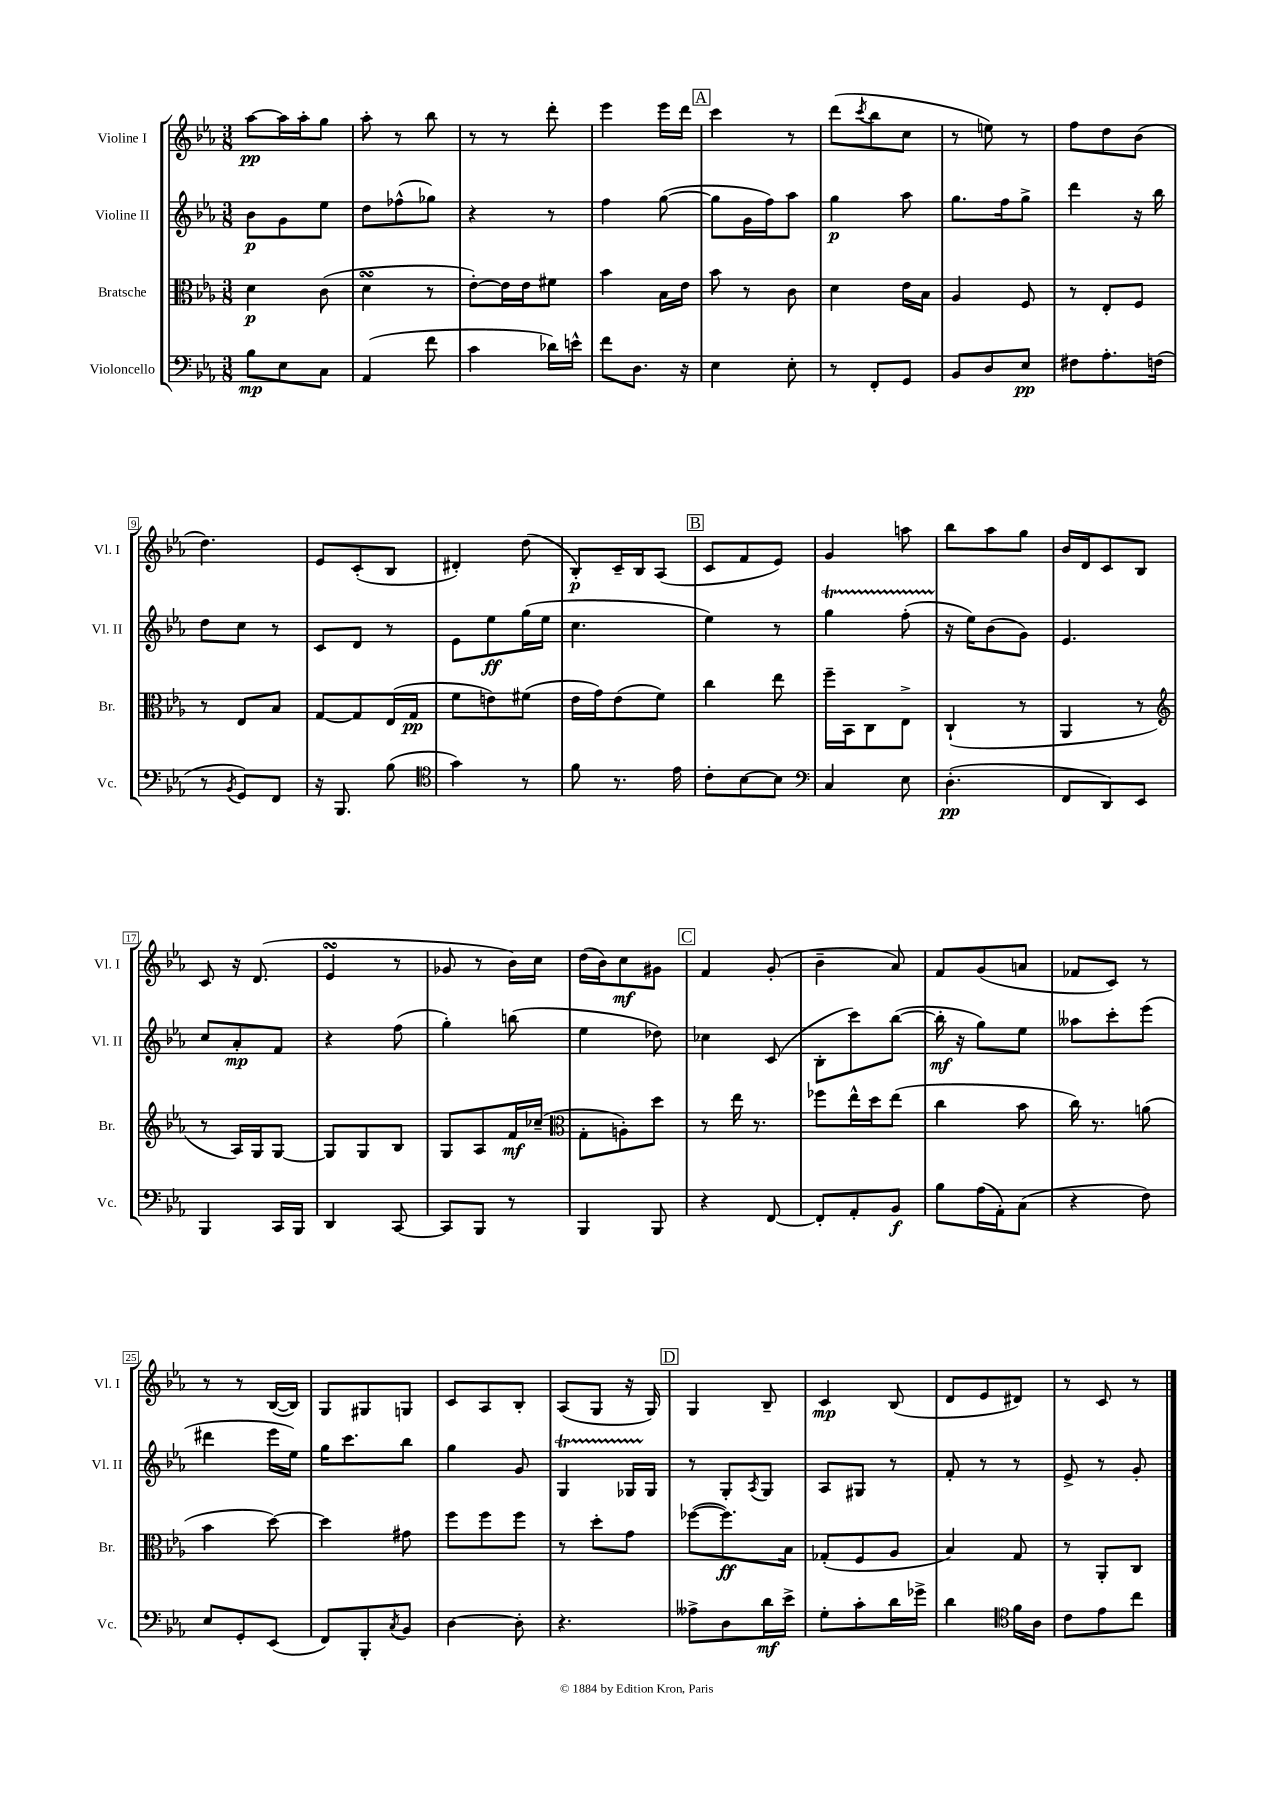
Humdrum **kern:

**kern	**dynam	**kern	**dynam	**kern	**dynam	**kern	**dynam
*part4	*part4	*part3	*part3	*part2	*part2	*part1	*part1
*staff4	*staff4	*staff3	*staff3	*staff2	*staff2	*staff1	*staff1
*I"Violoncello	*	*I"Bratsche	*	*I"Violine II	*	*I"Violine I	*
*I'Vc.	*	*I'Br.	*	*I'Vl. II	*	*I'Vl. I	*
*clefF4	*	*clefC3	*	*clefG2	*	*clefG2	*
*k[b-e-a-]	*	*k[b-e-a-]	*	*k[b-e-a-]	*	*k[b-e-a-]	*
*M3/8	*	*M3/8	*	*M3/8	*	*M3/8	*
=1	=1	=1	=1	=1	=1	=1	=1
8B-\L	mp	4d\	p	8b-\L	p	[8aa-\L	pp
8E-\	.	.	.	8g\	.	16aa-\L]	.
.	.	.	.	.	.	16aa-'\J	.
8C\J	.	(8c\	.	8ee-\J	.	8gg\J	.
=2	=2	=2	=2	=2	=2	=2	=2
(4AA-/	.	4dsSsS\	.	8dd\L	.	8aa-'\	.
.	.	.	.	(8ff-X^^\	.	8r	.
8f\	.	8r	.	8gg-X\J)	.	8bb-\	.
=3	=3	=3	=3	=3	=3	=3	=3
4c\	.	[8e-'\L)	.	4r	.	8r	.
.	.	16e-\L]	.	.	.	8r	.
.	.	16e-\J	.	.	.	.	.
16d-X\LL)	.	8f#X\J	.	8r	.	8ddd'\	.
16en^^\JJ	.	.	.	.	.	.	.
=4	=4	=4	=4	=4	=4	=4	=4
8f\L	.	4b-\	.	4ff\	.	4eee-\	.
8.D\J	.	.	.	.	.	.	.
.	.	16B-\LL	.	([8gg\	.	16eee-\LL	.
16r	.	16e-\JJ	.	.	.	16ddd\JJ	.
!!LO:REH:place=s1:t=A
=5	=5	=5	=5	=5	=5	=5	=5
4E-\	.	8b-\	.	8gg\L]	.	4ccc\	.
.	.	8r	.	16g\L	.	.	.
.	.	.	.	16ff\J)	.	.	.
8E-'\	.	8c\	.	8aa-\J	.	8r	.
=6	=6	=6	=6	=6	=6	=6	=6
8r	.	4d\	.	4gg\	p	(8ddd\L	.
.	.	.	.	.	.	8qccc/	.
8FF'/L	.	.	.	.	.	8bb-\	.
8GG/J	.	16e-\LL	.	8aa-\	.	8cc\J	.
.	.	16B-\JJ	.	.	.	.	.
=7	=7	=7	=7	=7	=7	=7	=7
8BB-/L	.	4A-/	.	8.gg\L	.	8r	.
8D/	.	.	.	.	.	8een\)	.
.	.	.	.	16ff\k	.	.	.
8E-/J	pp	8F/	.	8gg^\J	.	8r	.
=8	=8	=8	=8	=8	=8	=8	=8
8F#X\L	.	8r	.	4ddd\	.	8ff\L	.
8.A-'\	.	8E-'/L	.	.	.	8dd\	.
.	.	8F/J	.	16r	.	(8b-\J	.
(16Fn\Jk	.	.	.	16bb-\	.	.	.
!!LO:LB:g=z
=9	=9	=9	=9	=9	=9	=9	=9
8r	.	8r	.	8dd\L	.	4.dd\)	.
8qBB-/	.	.	.	.	.	.	.
8GG/L)	.	8E-/L	.	8cc\J	.	.	.
8FF/J	.	8B-/J	.	8r	.	.	.
=10	=10	=10	=10	=10	=10	=10	=10
16r	.	[8G/L	.	8c/L	.	8e-/L	.
8.BBB-/	.	.	.	.	.	.	.
.	.	8G/]	.	8d/J	.	(8c'/	.
(8B-\	.	(16E-/L	.	8r	.	8B-/J	.
.	.	16G/JJ	pp	.	.	.	.
=11	=11	=11	=11	=11	=11	=11	=11
*clefC4	*	*	*	*	*	*	*
4g\)	.	8f\L	.	8e-\L	.	4d#X'/)	.
.	.	8en\)	.	8ee-\	ff	.	.
8r	.	(8f#X\J	.	(16gg\L	.	(8dd\	.
.	.	.	.	16ee-\JJ	.	.	.
=12	=12	=12	=12	=12	=12	=12	=12
8f\	.	16e-\LL	.	4.cc\	.	8B-'/L)	p
.	.	16g\J)	.	.	.	.	.
8.r	.	(8e-\	.	.	.	16c~/L	.
.	.	.	.	.	.	16B-/J	.
.	.	8f\J)	.	.	.	(8A-/J	.
16e-\	.	.	.	.	.	.	.
!!LO:REH:place=s1:t=B
=13	=13	=13	=13	=13	=13	=13	=13
8c'\L	.	4cc\	.	4ee-\)	.	8c/L	.
[8B-\	.	.	.	.	.	8f/	.
8B-\J]	.	8ee-\	.	8r	.	8e-/J)	.
=14	=14	=14	=14	=14	=14	=14	=14
*clefF4	*	*	*	*	*	*	*
4C/	.	16ff~\LL	.	4ggt\	.	4g/	.
.	.	16BB-\J	.	.	.	.	.
.	.	8C\	.	.	.	.	.
8E-\	.	8E-^\J	.	(8ffTTT'\	.	8aan\	.
=15	=15	=15	=15	=15	=15	=15	=15
(4.D'\	pp	(4C`/	.	16r	.	8bb-\L	.
.	.	.	.	16ee-\KL)	.	.	.
.	.	.	.	(8b-\	.	8aa-\	.
.	.	8r	.	8g\J)	.	8gg\J	.
=16	=16	=16	=16	=16	=16	=16	=16
8FF/L	.	4AA-/	.	4.e-/	.	16b-/LL	.
.	.	.	.	.	.	16d/J	.
8DD/)	.	.	.	.	.	8c/	.
8EE-/J	.	8r	.	.	.	8B-/J	.
!!LO:LB:g=z
=17	=17	=17	=17	=17	=17	=17	=17
*	*	*clefG2	*	*	*	*	*
4BBB-/	.	8r	.	8cc/L	.	8c/	.
.	.	16A-/LL)	.	8a-'/	mp	16r	.
.	.	16G/J	.	.	.	(8.d/	.
16CC/LL	.	[8G/J	.	8f/J	.	.	.
16BBB-/JJ	.	.	.	.	.	.	.
=18	=18	=18	=18	=18	=18	=18	=18
4DD/	.	8G/L]	.	4r	.	4e-sSSs/	.
.	.	8G/	.	.	.	.	.
[8CC/	.	8B-/J	.	(8ff\	.	8r	.
=19	=19	=19	=19	=19	=19	=19	=19
8CC/L]	.	8G/L	.	4gg'\)	.	8g-X/	.
8BBB-/J	.	8A-/	.	.	.	8r	.
8r	.	16f/L	mf	(8bbn\	.	16b-\LL)	.
.	.	(16cc-X~/JJ	.	.	.	16cc\JJ	.
=20	=20	=20	=20	=20	=20	=20	=20
*	*	*clefC3	*	*	*	*	*
4BBB-/	.	8G'\L	.	4ee-\	.	(16dd\LL	.
.	.	.	.	.	.	16b-\J)	.
.	.	8An'\)	.	.	.	8cc\	mf
8BBB-/	.	8dd\J	.	8dd-X\)	.	8g#X\J	.
!!LO:REH:place=s1:t=C
=21	=21	=21	=21	=21	=21	=21	=21
4r	.	8r	.	4cc-X\	.	4f/	.
.	.	16ee-\	.	.	.	.	.
.	.	8.r	.	.	.	.	.
[8FF/	.	.	.	(8c/	.	(8g'/	.
=22	=22	=22	=22	=22	=22	=22	=22
8FF'/L]	.	8ff-X\L	.	8B-'\L	.	4b-~\	.
8AA-'/	.	16ee-^^\L	.	8ccc\)	.	.	.
.	.	16dd\J	.	.	.	.	.
8BB-/J	f	(8ee-\J	.	([8bb-\J	.	8a-/)	.
=23	=23	=23	=23	=23	=23	=23	=23
8B-\L	.	4cc\	.	16bb-'\]	mf	8f/L	.
.	.	.	.	16r	.	.	.
(16A-\L	.	.	.	8gg\L)	.	(8g/	.
16AA-'\J)	.	.	.	.	.	.	.
(8C\J	.	8b-\	.	8ee-\J	.	8an/J	.
=24	=24	=24	=24	=24	=24	=24	=24
4r	.	16cc\)	.	8aa--X\L	.	8f-X/L	.
.	.	8.r	.	.	.	.	.
.	.	.	.	8ccc'\	.	8c/J)	.
8F\)	.	(8an\	.	(8eee-\J	.	8r	.
!!LO:LB:g=z
=25	=25	=25	=25	=25	=25	=25	=25
8E-/L	.	4b-\	.	4ddd#X\	.	8r	.
8GG'/	.	.	.	.	.	8r	.
(8EE-/J	.	[8dd\)	.	16eee-\LL	.	([16B-/LL	.
.	.	.	.	16ee-\JJ)	.	16B-/JJ])	.
=26	=26	=26	=26	=26	=26	=26	=26
8FF/L)	.	4dd\]	.	16gg\KL	.	8G/L	.
.	.	.	.	8.ccc\	.	.	.
8BBB-'/	.	.	.	.	.	8G#X/	.
8qC/	.	.	.	.	.	.	.
8BB-/J	.	8g#X\	.	8bb-\J	.	8Gn/J	.
=27	=27	=27	=27	=27	=27	=27	=27
[4D\	.	8ff\L	.	4gg\	.	8c/L	.
.	.	8ff\	.	.	.	8A-/	.
8D'\]	.	8ff\J	.	8g/	.	8B-'/J	.
=28	=28	=28	=28	=28	=28	=28	=28
4.r	.	8r	.	4Gt/	.	(8A-/L	.
.	.	8dd'\L	.	.	.	8G/J	.
.	.	8g\J	.	16G-XTTT/LL	.	16r	.
.	.	.	.	16G-/JJ	.	16G/)	.
!!LO:REH:place=s1:t=D
=29	=29	=29	=29	=29	=29	=29	=29
8A--X^\L	.	([8ff-X\L	.	8r	.	4G/	.
8D\	.	8.ff-\])	ff	8G'/L	.	.	.
.	.	.	.	8qA-/	.	.	.
16d\L	mf	.	.	8G/J	.	8B-~/	.
16e-^\JJ	.	16B-\Jk	.	.	.	.	.
=30	=30	=30	=30	=30	=30	=30	=30
8G'\L	.	(8G-X'/L	.	8A-/L	.	4c/	mp
8c'\	.	8F/	.	8G#X/J	.	.	.
16d\L	.	8A-/J	.	8r	.	(8B-/	.
16g-X^\JJ	.	.	.	.	.	.	.
=31	=31	=31	=31	=31	=31	=31	=31
4d\	.	4B-/)	.	8f'/	.	8d/L	.
.	.	.	.	8r	.	8e-/	.
*clefC4	*	*	*	*	*	*	*
16f\LL	.	8G/	.	8r	.	8d#X/J)	.
16A-\JJ	.	.	.	.	.	.	.
=32	=32	=32	=32	=32	=32	=32	=32
8c\L	.	8r	.	8e-^/	.	8r	.
8e-\	.	8AA-'/L	.	8r	.	8c/	.
8cc\J	.	8C/J	.	8g'/	.	8r	.
==	==	==	==	==	==	==	==
*-	*-	*-	*-	*-	*-	*-	*-
